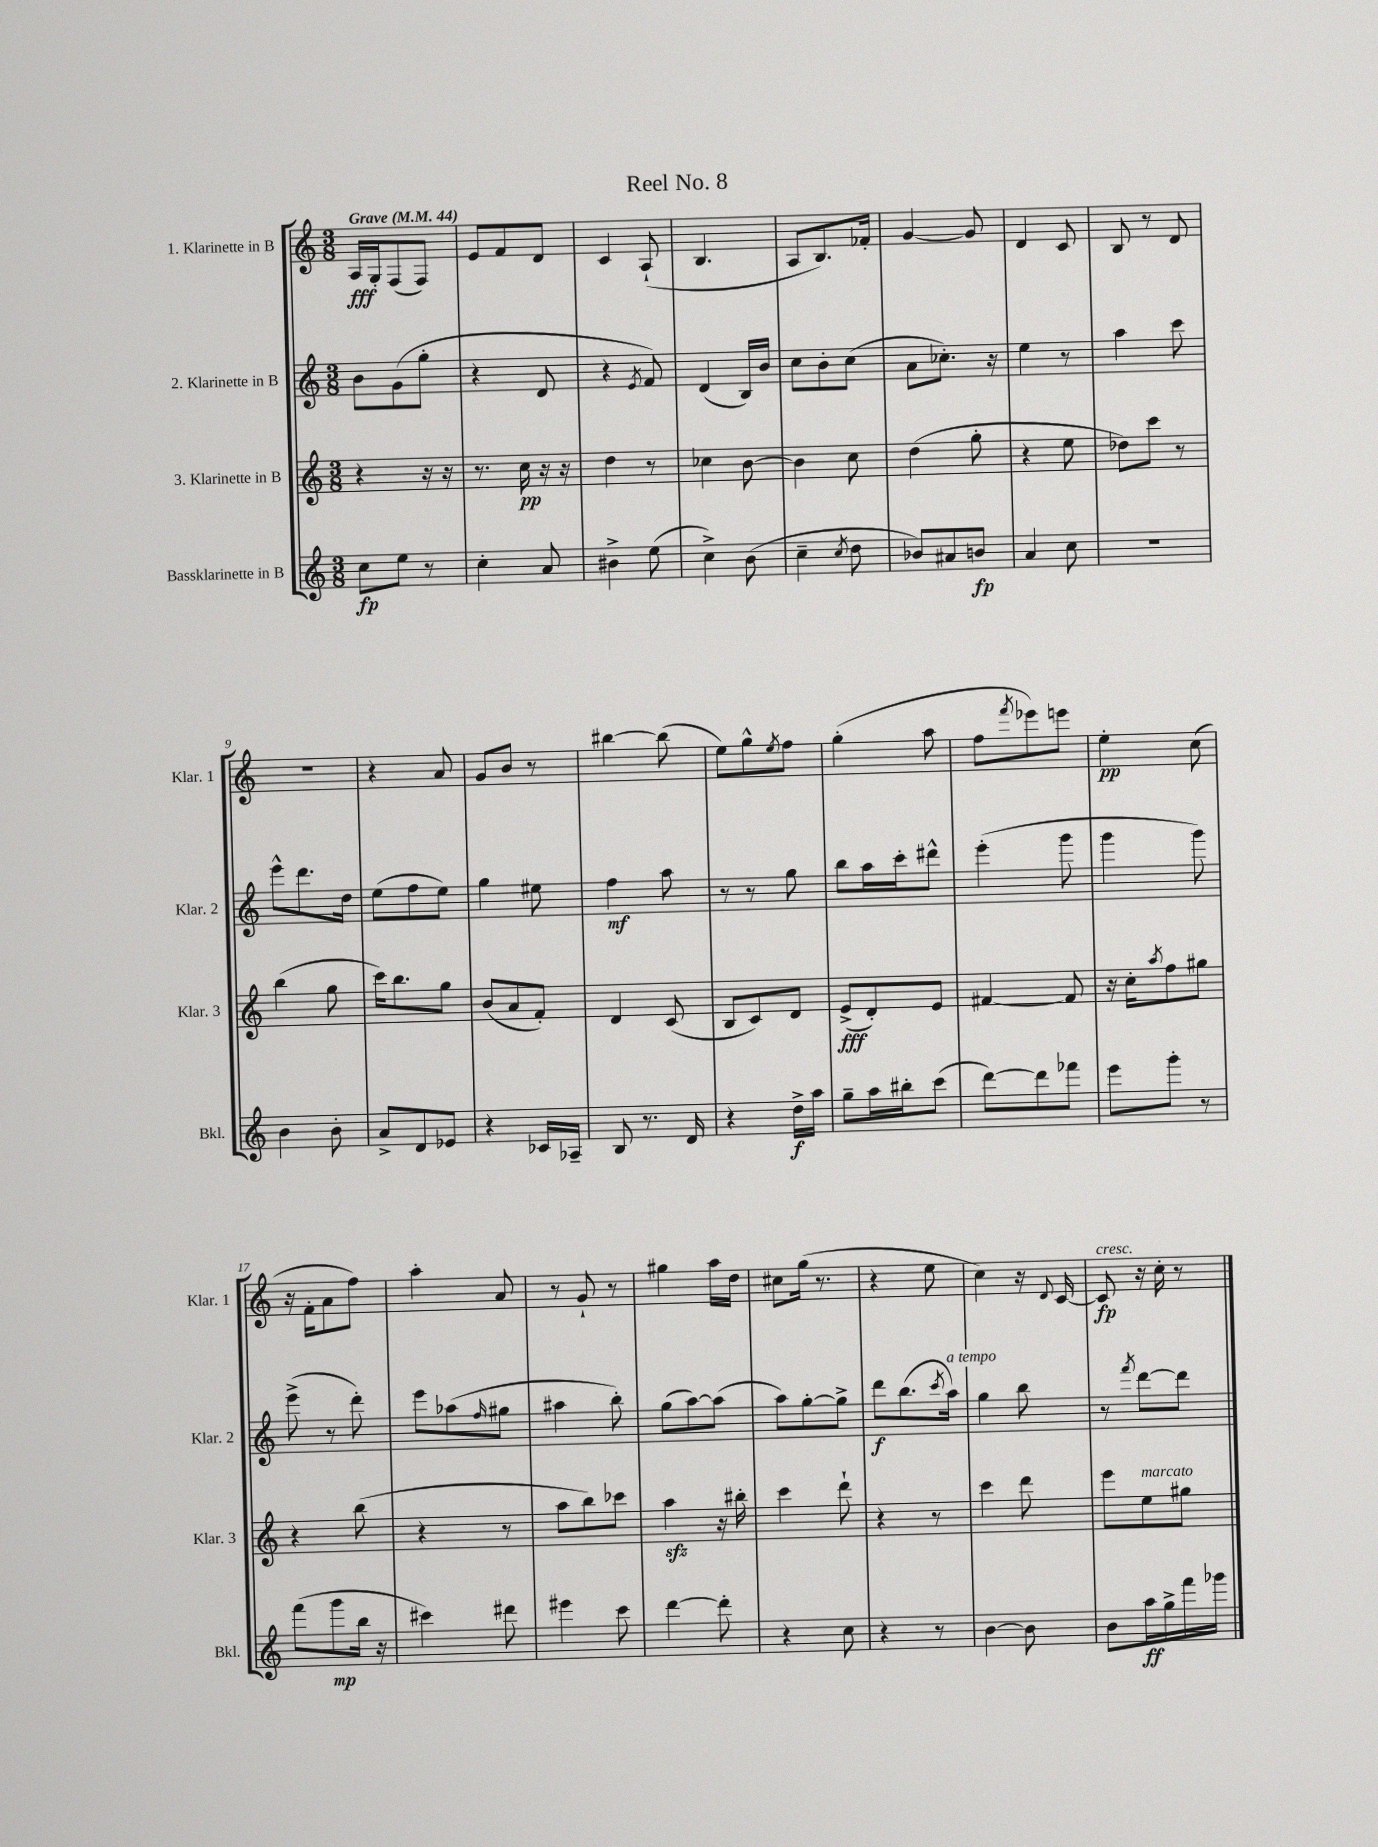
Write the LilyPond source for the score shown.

\header { title = "Reel No. 8" }
<<
\new StaffGroup <<
\new Staff = "s0" \with { instrumentName = "1. Klarinette in B" shortInstrumentName = "Klar. 1" } {
    \clef treble \key c \major \numericTimeSignature \time 3/8 \tempo "Grave" 4 = 44
    a16\fff g16-. f8( f8) |
    e'8 f'8 d'8 |
    c'4 a8-!( |
    b4. |
    a8 b8.) fes'16-. |
    g'4~ g'8 |
    d'4 c'8 |
    b8 r8 d'8 |
    r4. |
    r4 a'8 |
    g'8 b'8 r8 |
    bis''4~ bis''8( |
    e''8) g''8-^ \acciaccatura { e''8 } f''8 |
    g''4-.( a''8 |
    f''8 \acciaccatura { f'''8 } ees'''8) e'''8 |
    e''4-.\pp c''8( |
    r16 f'16-. a'8 f''8) |
    a''4-. a'8 |
    r8 g'8-! r8 |
    gis''4 a''16 d''16 |
    cis''8 g''16( r8. |
    r4 e''8 |
    c''4) r16 \appoggiatura { d'8 } c'16~ |
    c'8\fp^\markup { \italic "cresc." } r16 c''16-. r8 \bar "|." |
}
\new Staff = "s1" \with { instrumentName = "2. Klarinette in B" shortInstrumentName = "Klar. 2" } {
    \clef treble \key c \major \numericTimeSignature \time 3/8
    b'8 g'8( g''8-. |
    r4 d'8 |
    r4 \acciaccatura { e'8 } f'8) |
    d'4( b16) b'16 |
    c''8 b'8-. c''8( |
    a'8 ces''8.-.) r16 |
    e''4 r8 |
    a''4 c'''8 |
    e'''8-^ d'''8. d''16 |
    e''8( f''8 e''8) |
    g''4 eis''8 |
    f''4\mf a''8 |
    r8 r8 g''8 |
    b''8 a''16 c'''16-. dis'''8-^ |
    e'''4-.( g'''8 |
    g'''4 g'''8) |
    e'''8->( r8 d'''8-.) |
    e'''8 aes''8( \grace { f''16 } gis''8 |
    ais''4 b''8-.) |
    g''8( a''8~) a''8( |
    a''8) g''8~-. g''8-> |
    d'''8\f b''8.( \acciaccatura { c'''8 } a''16^\markup { \italic "a tempo" }) |
    g''4 b''8 |
    r8 \acciaccatura { f'''8 } d'''8~ d'''8 \bar "|." |
}
\new Staff = "s2" \with { instrumentName = "3. Klarinette in B" shortInstrumentName = "Klar. 3" } {
    \clef treble \key c \major \numericTimeSignature \time 3/8
    r4 r16 r16 |
    r8. c''16\pp r16 r16 |
    d''4 r8 |
    ces''4 b'8~ |
    b'4 c''8 |
    d''4( g''8-. |
    r4 e''8 |
    des''8) c'''8 r8 |
    b''4( g''8 |
    c'''16) b''8. g''8 |
    b'8( a'8 f'8-.) |
    d'4 c'8( |
    b8 c'8) d'8 |
    e'8->\fff( d'8-.) e'8 |
    fis'4~ fis'8 |
    r16 c''16-. \acciaccatura { a''8 } f''8 gis''8 |
    r4 b''8( |
    r4 r8 |
    a''8 b''8) ces'''8 |
    a''4\sfz r16 bis''16-. |
    c'''4 d'''8-! |
    r4 r8 |
    c'''4 d'''8 |
    e'''8 e''8^\markup { \italic "marcato" } gis''8 \bar "|." |
}
\new Staff = "s3" \with { instrumentName = "Bassklarinette in B" shortInstrumentName = "Bkl." } {
    \clef treble \key c \major \numericTimeSignature \time 3/8
    c''8\fp e''8 r8 |
    c''4-. a'8 |
    bis'4-> e''8( |
    c''4->) b'8( |
    c''4-- \acciaccatura { c''8 } d''8 |
    bes'8) ais'8 b'8\fp |
    a'4 c''8 |
    R4. |
    b'4 b'8-. |
    a'8-> d'8 ees'8 |
    r4 ces'16 aes16-- |
    b8 r8. d'16 |
    r4 d''16->\f a''16 |
    g''8-- a''16 bis''16-. c'''8( |
    d'''8~) d'''8 fes'''8 |
    e'''8 g'''8-. r8 |
    f'''8( g'''8\mp b''16 r16 |
    cis'''4) dis'''8 |
    eis'''4 c'''8 |
    d'''4~ d'''8-. |
    r4 c''8 |
    r4 r8 |
    b'4~ b'8 |
    b'8 a''16\ff g''16-> f'''16 ges'''16 \bar "|." |
}
>>
>>
